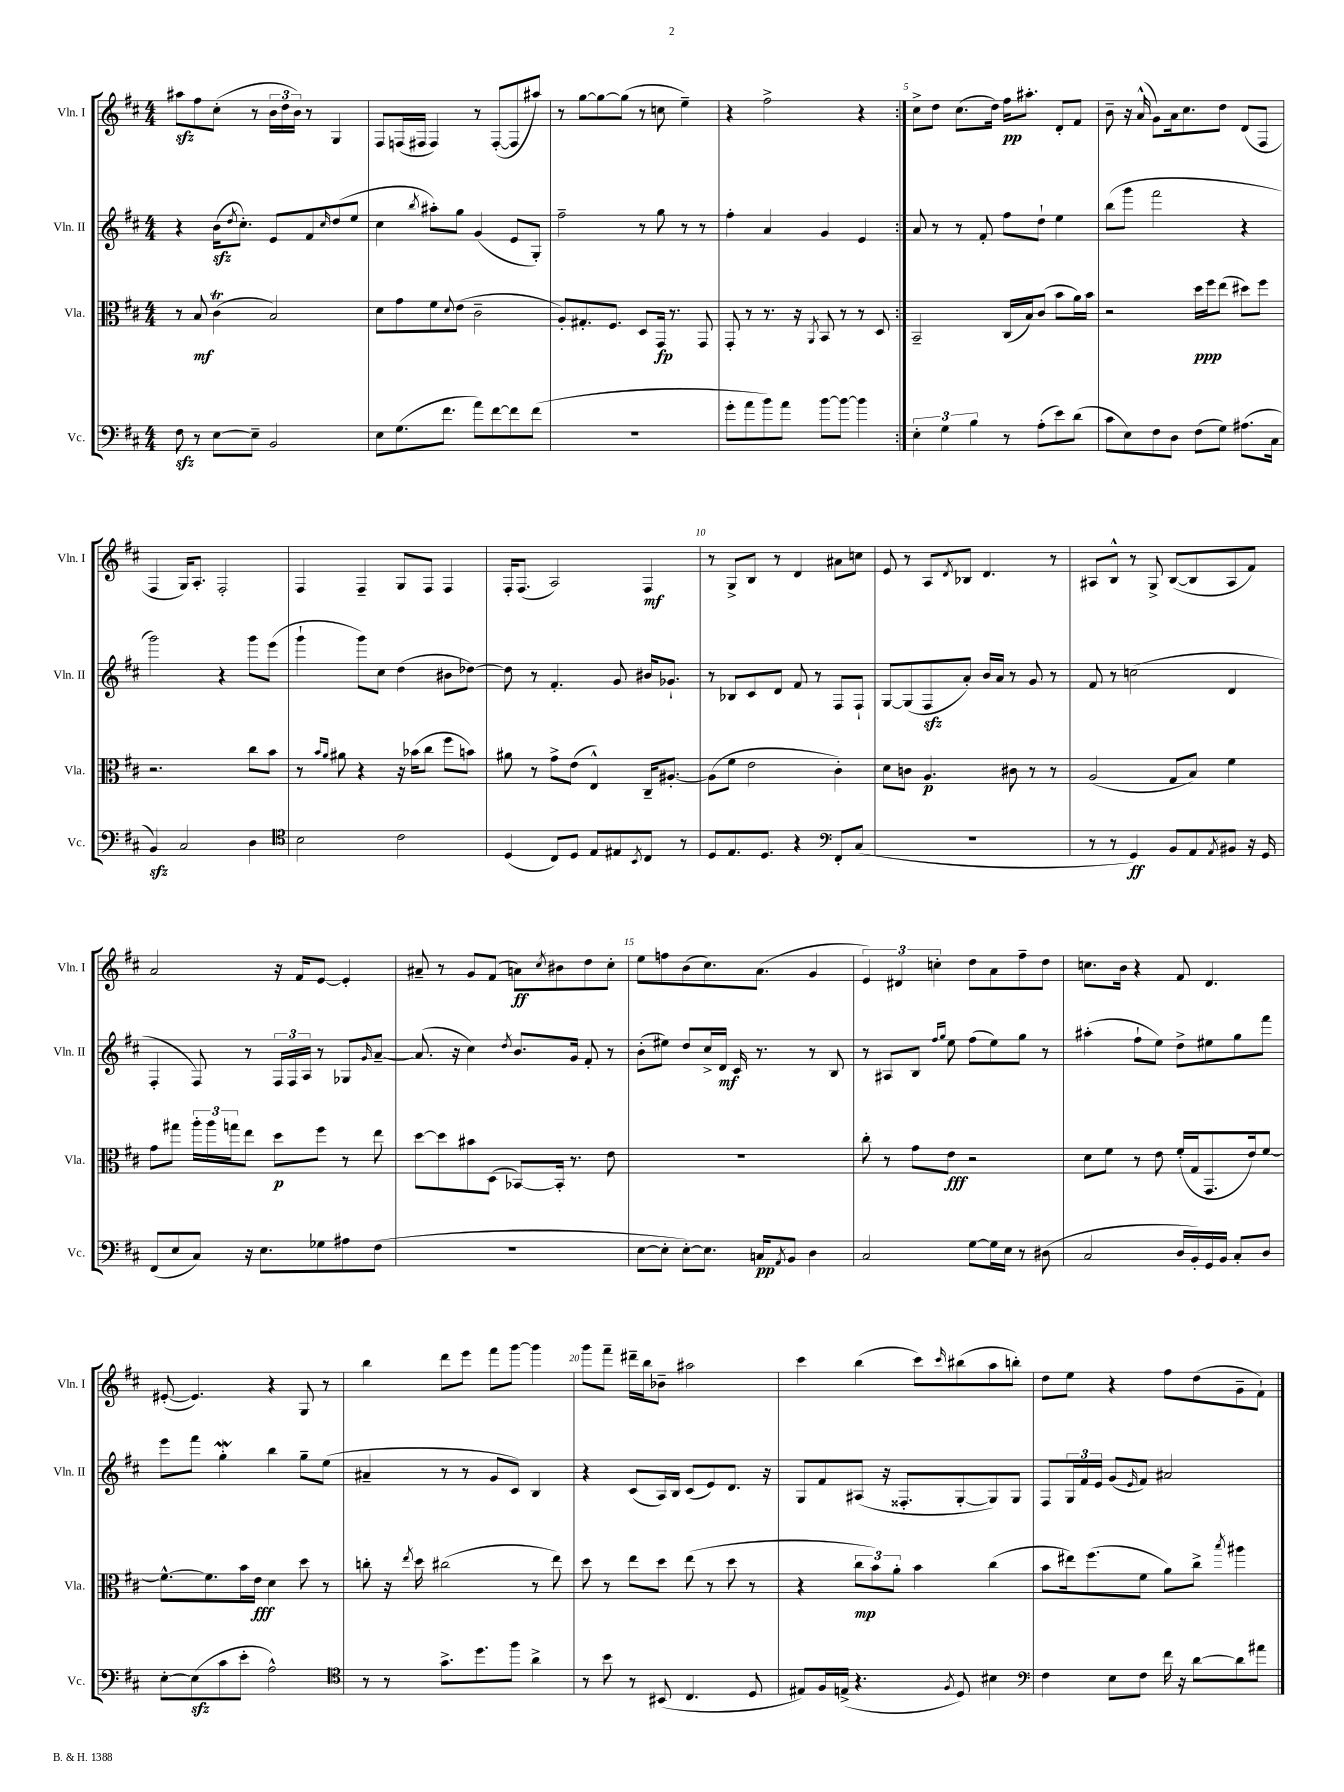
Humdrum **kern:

**kern	**kern	**kern	**kern
*staff4	*staff3	*staff2	*staff1
*clefF4	*clefC3	*clefG2	*clefG2
*k[f#c#]	*k[f#c#]	*k[f#c#]	*k[f#c#]
*M4/4	*M4/4	*M4/4	*M4/4
8F#	8r	4r	8aa#
8r	8B	.	8ff#
[8E	(4c#	(16b	(8cc#'
.	.	8qdd	.
.	.	8.cc#')	.
8E~]	.	.	8r
2BB	2B)	8e	24b
.	.	.	24dd
.	.	.	24b)
.	.	8f#	8r
.	.	16qqcc#	.
.	.	(8dd	4G
.	.	8ee	.
=	=	=	=
8E	8d	4cc#	8F#
(8.G	8g	.	(16F
.	.	.	16F#
.	.	8qbb	.
.	8f#	8aa#')	4F#)
8.f#	.	.	.
.	8qqd	.	.
.	(8e	8gg	.
8a)	2c#~	(4g	8r
[8f#	.	.	([8F#'
8f#]	.	8e	8F#]
(8f#	.	8G')	8aa#)
=	=	=	=
1r	8A')	2ff#~	8r
.	8.G#'	.	[8gg
.	.	.	8gg_
.	8.F#	.	.
.	.	.	(8gg]
.	8D	8r	8r
.	16GG	8gg	8cc
.	8.r	.	.
.	.	8r	4ee~)
.	8GG	8r	.
=	=	=	=
8g'	8GG'	4ff#'	4r
8a	8r	.	.
8b)	8.r	4a	2ff#^
8a	.	.	.
.	16r	.	.
.	8qAA	.	.
[8b	8BB	4g	.
8b_	8r	.	.
4b]	8r	4e	4r
.	8D	.	.
=:|!	=:|!	=:|!	=:|!
6E'	2BB~	8a	8cc#^
.	.	8r	8dd
6G	.	.	.
.	.	8r	(8.cc#
6B	.	.	.
.	.	8f#'	.
.	.	.	16dd)
8r	(16C#	8ff#	16ff#
.	16B)	.	8.aa#'
(8A'	(8c#	8dd`	.
8e)	8b	4ee	8d'
(8d	16a)	.	8f#
.	16b	.	.
=	=	=	=
8c#	2r	(8bb	8b~
8E)	.	8ggg	16r
.	.	.	(16a^^
8F#	.	2fff#	8g)
8D	.	.	16a
.	.	.	8.cc#
(8F#	16dd	.	.
.	16ff#	.	.
8G)	(8ee	.	8dd
(8.A#	8dd#)	4r	(8d
.	8ff#	.	8F#
16C#	.	.	.
=	=	=	=
4BB)	2.r	2ggg)	4F#
2C#	.	.	16G)
.	.	.	8.A'
.	.	4r	2F#'
4D	8cc#	8ggg	.
.	8b	(8eee	.
=	=	=	=
*clefC4	*	*	*
2B	8r	4ggg`	4F#
.	16qqb	.	.
.	16qqa	.	.
.	8a#	.	.
.	4r	8ggg)	4F#~
.	.	8cc#	.
2c#	16r	(4dd	8G
.	(16b-	.	.
.	8cc#	.	8F#
.	8ff#	8b#	4F#
.	8b)	[8dd-)	.
=	=	=	=
(4D	8a#	8dd-]	16F#'
.	.	.	(8.F#
.	8r	8r	.
8C#)	8g^	4.f#'	2A)
8D	(8e	.	.
8E	4E^^)	.	.
8E#	.	8g	.
8qBB	.	.	.
8C#	16C#~	16b#	4F#
.	[8.A#'	8.g-`	.
8r	.	.	.
=	=	=	=
8D	(8A#]	8r	8r
8.E	8f#	8B-	8G^
.	2e	8c#	8B
8.D	.	.	.
.	.	8d	8r
4r	.	8f#	4d
.	.	8r	.
*clefF4	*	*	*
8FF#'	4c#')	8F#	8a#
(8C#	.	8F#`	8cc
=	=	=	=
1r	8d	[8G	8e
.	8c	(8G]	8r
.	4.A	8F#	8A
.	.	.	8qd
.	.	8a')	8B-
.	.	16b	4.d
.	.	16a	.
.	8c#	8r	.
.	8r	8g	.
.	8r	8r	8r
=	=	=	=
8r	(2A	8f#	8A#
8r	.	8r	8B^^
4GG)	.	(2cc	8r
.	.	.	8G^
8BB	8G	.	([8B
8AA	8B)	.	8B]
8qAA	.	.	.
8BB#	4f#	4d	8A#
16r	.	.	8f#)
16GG	.	.	.
=	=	=	=
(8FF#	8g	4F#'	2a
8E	8gg#	.	.
8C#)	24aa'	8F#)	.
.	24aa	.	.
.	24gg	.	.
16r	8ee	8r	.
8.E	.	.	.
.	8dd	24F#	16r
.	.	24F#	.
.	.	.	16f#
.	.	24A	.
8G-	8ff#	8r	[8e
8A#	8r	8G-	4e']
.	.	16qqg	.
(8F#	8ee	[8a~	.
=	=	=	=
1r	[8dd	(8.a]	8a#~
.	8dd]	.	8r
.	.	16r	.
.	8b#	4cc#)	8g
.	(8D	.	(8f#
.	.	8qdd	.
.	[8BB-)	8.b	8a)
.	.	.	8qcc#
.	16BB-']	.	8b#
.	8.r	16g	.
.	.	8f#'	8dd
.	8e	8r	8cc#'
=	=	=	=
[8E	1r	(8b'	8ee
8E']	.	8ee#)	8ff
[8E')	.	8dd	(8b
8.E]	.	16cc#^	8.cc#)
.	.	16d	.
.	.	16c#	.
16C	.	8.r	(8.a
8qAA	.	.	.
8BB	.	.	.
4D	.	8r	4g
.	.	8B	.
=	=	=	=
2C#	8cc#'	8r	6e)
.	8r	8A#	.
.	.	.	6d#
.	8g	8B	.
.	.	.	6cc'
.	.	16qqff#	.
.	.	16qqgg	.
.	8e	8ee	.
[8G	2r	(8ff#	8dd
16G]	.	8ee)	8a
16E	.	.	.
8r	.	8gg	8ff#~
(8D#	.	8r	8dd
=	=	=	=
2C#	8d	(4aa#'	8.cc
.	8f#	.	.
.	.	.	16b
.	8r	8ff#`	4r
.	8e	8ee)	.
16D	(16f#'	8dd^	8f#
16BB')	16G	.	.
16GG	8.GG	8ee#	4.d
16BB	.	.	.
8C#'	.	8gg	.
.	16e)	.	.
8D	[8f#	8fff#	.
=	=	=	=
[8E'	8.f#^^_	8eee	([8e#'
(8E]	.	8fff#	4.e#])
.	8.f#]	.	.
8c#	.	4gg'	.
8e'	16b	.	.
.	16e	.	.
2A^^)	4d	4bb	4r
.	8dd	8gg~	8G
.	8r	(8ee	8r
=	=	=	=
*clefC4	*	*	*
8r	8cc'	4a#~	4bb
8r	16r	.	.
.	8qee	.	.
.	16dd	.	.
8.g^	(2cc#	8r	8ddd
.	.	8r	8eee
8.dd	.	.	.
.	.	8g	8fff#
8ff#	.	8c#)	[8ggg
4a^	8r	4B	4ggg]
.	8ee)	.	.
=	=	=	=
8r	8dd	4r	8ggg
8b	8r	.	8fff#~
8r	8ee	(8c#	16ddd#~
.	.	.	16bb
(8BB#	8dd	16A)	8b-~
.	.	16B	.
4.C#	(8ee	(8c#	2aa#
.	8r	8e)	.
.	8dd	8.d	.
8D	8r	.	.
.	.	16r	.
=	=	=	=
8E#)	4r	8G	4ccc#
16F#	.	8f#	.
(16E^	.	.	.
4.r	12cc#	(8A#	(4bb
.	12b)	.	.
.	.	16r	.
.	12a'	.	.
.	.	8.F##'	.
.	4b	.	8ccc#)
8qF#	.	.	16qqccc#
8D)	.	[8G'	(8bb#
4B#	(4cc#	8G])	8aa
.	.	8G	8bb')
=	=	=	=
*clefF4	*	*	*
4F#	8b	8F#	8dd
.	16ee#)	24G	8ee
.	.	24f#	.
.	(8.ff#	.	.
.	.	24e	.
8E	.	(8g	4r
.	.	16qqe	.
8F#	8f#	8f#)	.
16f#	8a)	2a#	8ff#
16r	.	.	.
[8d	8cc#^	.	(8dd
.	8qbb	.	.
8d]	4aa#	.	8g~
8a#	.	.	8f#`)
==	==	==	==
*-	*-	*-	*-
